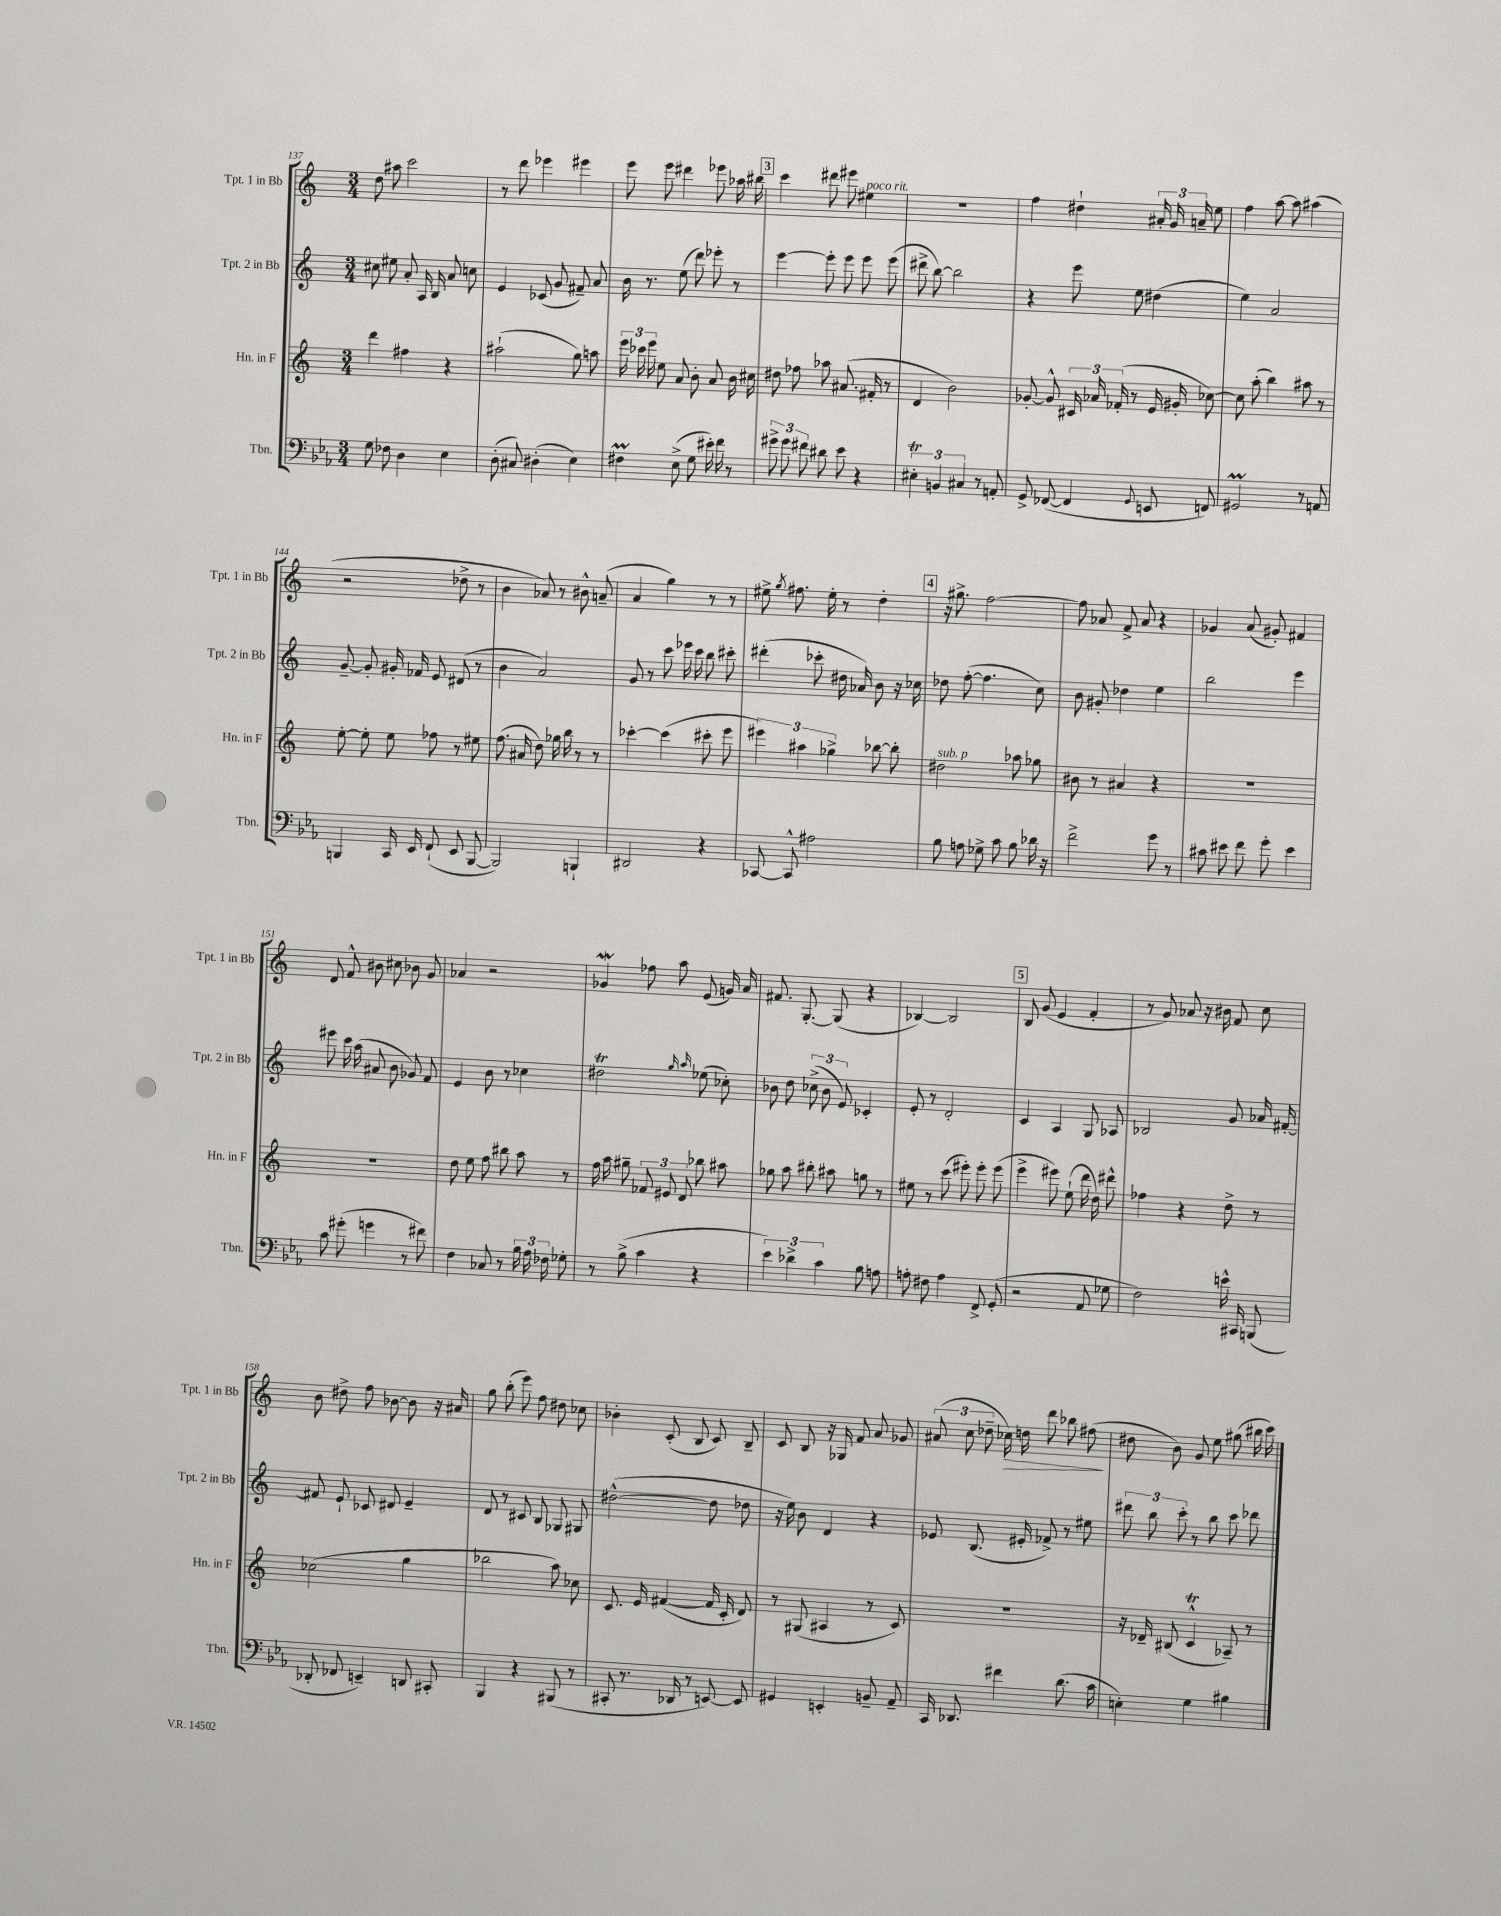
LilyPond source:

<<
\new StaffGroup <<
\new Staff = "s0" \with { instrumentName = "Tpt. 1 in Bb" shortInstrumentName = "Tpt. 1 in Bb" } {
    \clef treble \key c \major \numericTimeSignature \time 3/4
    \autoBeamOff d''8 ais''8 c'''2 |
    r8 d'''8 ees'''4 eis'''4 |
    e'''8 e'''8 dis'''4 ees'''8 aes''16 bis''16 |
    \mark \markup { \box "3" } c'''4 dis'''8 eis'''8 eis''4^\markup { \italic "poco rit." } |
    R2. |
    f''4 dis''4-! \tuplet 3/2 { ais'16-. g'16 a'16-- } e''8 |
    f''4 a''8~ a''8 ais''4( |
    r2 des''8-> r8 |
    b'4 aes'8) r8 bis'8-^ a'8--( |
    a'4 g''4) r8 r8 |
    eis''8-> \acciaccatura { g''8 } fis''8. eis''16-. r8 d''4-. |
    \mark \markup { \box "4" } r16 gis''8.-> f''2~ |
    f''8 aes'8 f'8-> aes'8 r4 |
    ges'4 a'8( gis'8-.) fis'4 |
    d'8 f'8-^ bis'8 cis''8 bes'8 g'8 |
    aes'4 r2 |
    ges'4\mordent fes''8 a''8 e'8( g'16) a'16 |
    fis'8. g8.~-. g8( r4 |
    bes4~) bes2 |
    \mark \markup { \box "5" } b8 g'8( e'4 f'4-. |
    r8 g'8) aes'8 r16 bis'16 f'8 c''8 |
    b'8 dis''8-> f''8 bes'8~ bes'8 r16 ais'16 |
    g''8 b''8-.( e'''8) f''8 dis''8 ces''8 |
    bes'4-. c'8-.( b8 c'8) b8-- |
    c'8 b8 r16 ges16 f'8 a'8 ges'8 |
    \tuplet 3/2 { ais'8( c''8 des''8-- } ces''16\>) d''16 d'''8 bes''8 fis''8\!( |
    dis''8 b'8) g'8 e''8 gis''8( bis''16 c'''16) \bar "|." |
}
\new Staff = "s1" \with { instrumentName = "Tpt. 2 in Bb" shortInstrumentName = "Tpt. 2 in Bb" } {
    \clef treble \key c \major \numericTimeSignature \time 3/4
    \autoBeamOff cis''8 eis''8 a'8-. a16 b16 a'8 c''8 |
    e'4 ces'8( g'8 fis'8--) a'8 |
    b'16 r8. e''8( d'''8) ees'''8-. r8 |
    \mark \markup { \box "3" } e'''4~ e'''8-. e'''8 e'''8 e'''8( |
    dis'''8-> b''8~) b''2 |
    r4 e'''8 e''8 dis''4( |
    e''4) a'2 |
    g'8~-- g'8-. gis'16-. fes'16 e'8 dis'8( r8 |
    b'4 a'2) |
    g'8 r8 c'''8 ees'''16 c'''16 b''8 cis'''8-. |
    dis'''4-.( ces'''8-. dis''16 aes'16) b'8 r16 ces''16 |
    \mark \markup { \box "4" } des''8 f''8~-.( f''4. c''8) |
    b'8 gis'8-. des''4 e''4 |
    b''2 e'''4 |
    eis'''8 c'''16 a''16( ais'8 b'8 ges'8) f'8 |
    e'4 b'8 r8 ces''4 |
    dis''2\trill \grace { g''16 a''16 } ees''8( ces''8-.) |
    bes'8 d''8 \tuplet 3/2 { ces''8->( bes'8 e'8) } ces'4-. |
    e'8-. r8 d'2-. |
    \mark \markup { \box "5" } c'4 a4 g8 aes8 |
    bes2 g'8 aes'16 fis'16~-. |
    fis'8 e'8-! ces'8 dis'8 e'4-- |
    d'8 r8 cis'8 b8 ges8 gis8 |
    dis''2~-^( dis''8 des''8 |
    r16 e''16) b'8 d'4 r4 |
    ees'8 b8.( eis'16-. fes'8->) r8 eis''8 |
    \tuplet 3/2 { dis'''8 b''8 c'''8-. } r8 b''8 c'''8 des'''8 \bar "|." |
}
\new Staff = "s2" \with { instrumentName = "Hn. in F" shortInstrumentName = "Hn. in F" } {
    \clef treble \key c \major \numericTimeSignature \time 3/4
    \autoBeamOff d'''4 fis''4 r4 |
    ais''2-!( g''8) a''8 |
    \tuplet 3/2 { e'''16 ces'''16 e'''16 } e''8 a'8 b'8-. a'8 b'16 cis''16 |
    \mark \markup { \box "3" } dis''8 fes''8 aes''8 ais'8.( fis'16-. r8 |
    d'4 b'2) |
    ges'8~-. ges'8-^ \tuplet 3/2 { cis'16 aes'16 fes'16-.( } r8 e'16 gis'16-. ces''8~) |
    ces''8 a''8-.( b''4) ais''8 r8 |
    e''8~-. e''8-. e''8 fes''8 r8 eis''8 |
    f''8.( ais'16 d''8) ges''16 b''16 r8 r8 |
    ces'''4~-. ces'''4( cis'''8-. e'''8 |
    \tuplet 3/2 { eis'''4) ais''4 ges''4-> } bes''8~ bes''8-. |
    \mark \markup { \box "4" } dis''2^\markup { \italic "sub. p" } aes''8 ges''8 |
    bis'8 r8 ais'4 r4 |
    R2. |
    R2. |
    d''8 e''8 f''8 bis''8 a''8 r8 |
    f''16 a''16 gis''8-- \tuplet 3/2 { fes'8 eis'8 d'8 } bes''8 ais''8 |
    ges''8 a''8 bis''8-. ais''8 g''8 r8 |
    eis''8 r8 c'''8( eis'''8-.) eis'''8-. eis'''8( |
    \mark \markup { \box "5" } e'''4-> eis'''8) e''8-!( d'''16 d''16) dis'''8-^ |
    fes''4 r4 d''8-> r8 |
    ces''2( g''4 |
    bes''2 a''8) ces''8 |
    c'8. e'16 fis'4~( fis'16 c'16-. d'8) |
    r8 gis8( ais4 r8 c'8) |
    R2. |
    r16 des'16-- bis8( c'4-^\trill aes8--) r8 \bar "|." |
}
\new Staff = "s3" \with { instrumentName = "Tbn." shortInstrumentName = "Tbn." } {
    \clef bass \key ees \major \numericTimeSignature \time 3/4
    \autoBeamOff g8 fes8 d4 ees4 |
    d8-.( cis8) dis4-.( ees4) |
    fis4\prall ees8->( g8 eis'16-.) f'16 r8 |
    \mark \markup { \box "3" } \tuplet 3/2 { gis'8-> gis'8 fis'8 } dis'8 ees'8 r4 |
    \tuplet 3/2 { eis4-.\trill b,4 cis4 } r8 a,8-. |
    g,8-> fes,8~( fes,4 \appoggiatura { g,8 } e,8 f,8) |
    gis,2\prall r8 a,8 |
    b,,4 c,16 ees,16 f,8-!( ees,8 b,,8~ |
    b,,2) b,,4-! |
    dis,2 r4 |
    ces,8~ ces,8-^ ais2 |
    \mark \markup { \box "4" } bes8 a8 ges8-> c'8 bes8 des'16 r16 |
    f'2-> g'8 r8 |
    cis'8 eis'8 f'8 g'8-. eis'4 |
    c'8 gis'8-.( g'4 r8 fis'8) |
    f4 ces8 r8 \tuplet 3/2 { bes16 aes16 fes16 } ges8-. |
    r8 bes8->( c'4 r4 |
    \tuplet 3/2 { ees'4) des'4-> c'4 } bes8 a8 |
    a8-. fis8 a4 f,8-> g,8-.( |
    \mark \markup { \box "5" } r2 aes,8 ges8 |
    f2) e'16-^ cis,16 b,,8( |
    des,8-. fes,8 e,4--) d,8 cis,8-. |
    bes,,4 r4 bis,,8( r8 |
    cis,8-. r8. des,16 r8 e,8~) e,8 |
    gis,4 e,4-. b,8-- aes,8-- |
    c,16 des,8. fis'4 d'8.( c'16 |
    e4-.) g4 bis4 \bar "|." |
}
>>
>>
\layout { \context { \Score currentBarNumber = #137 } }
